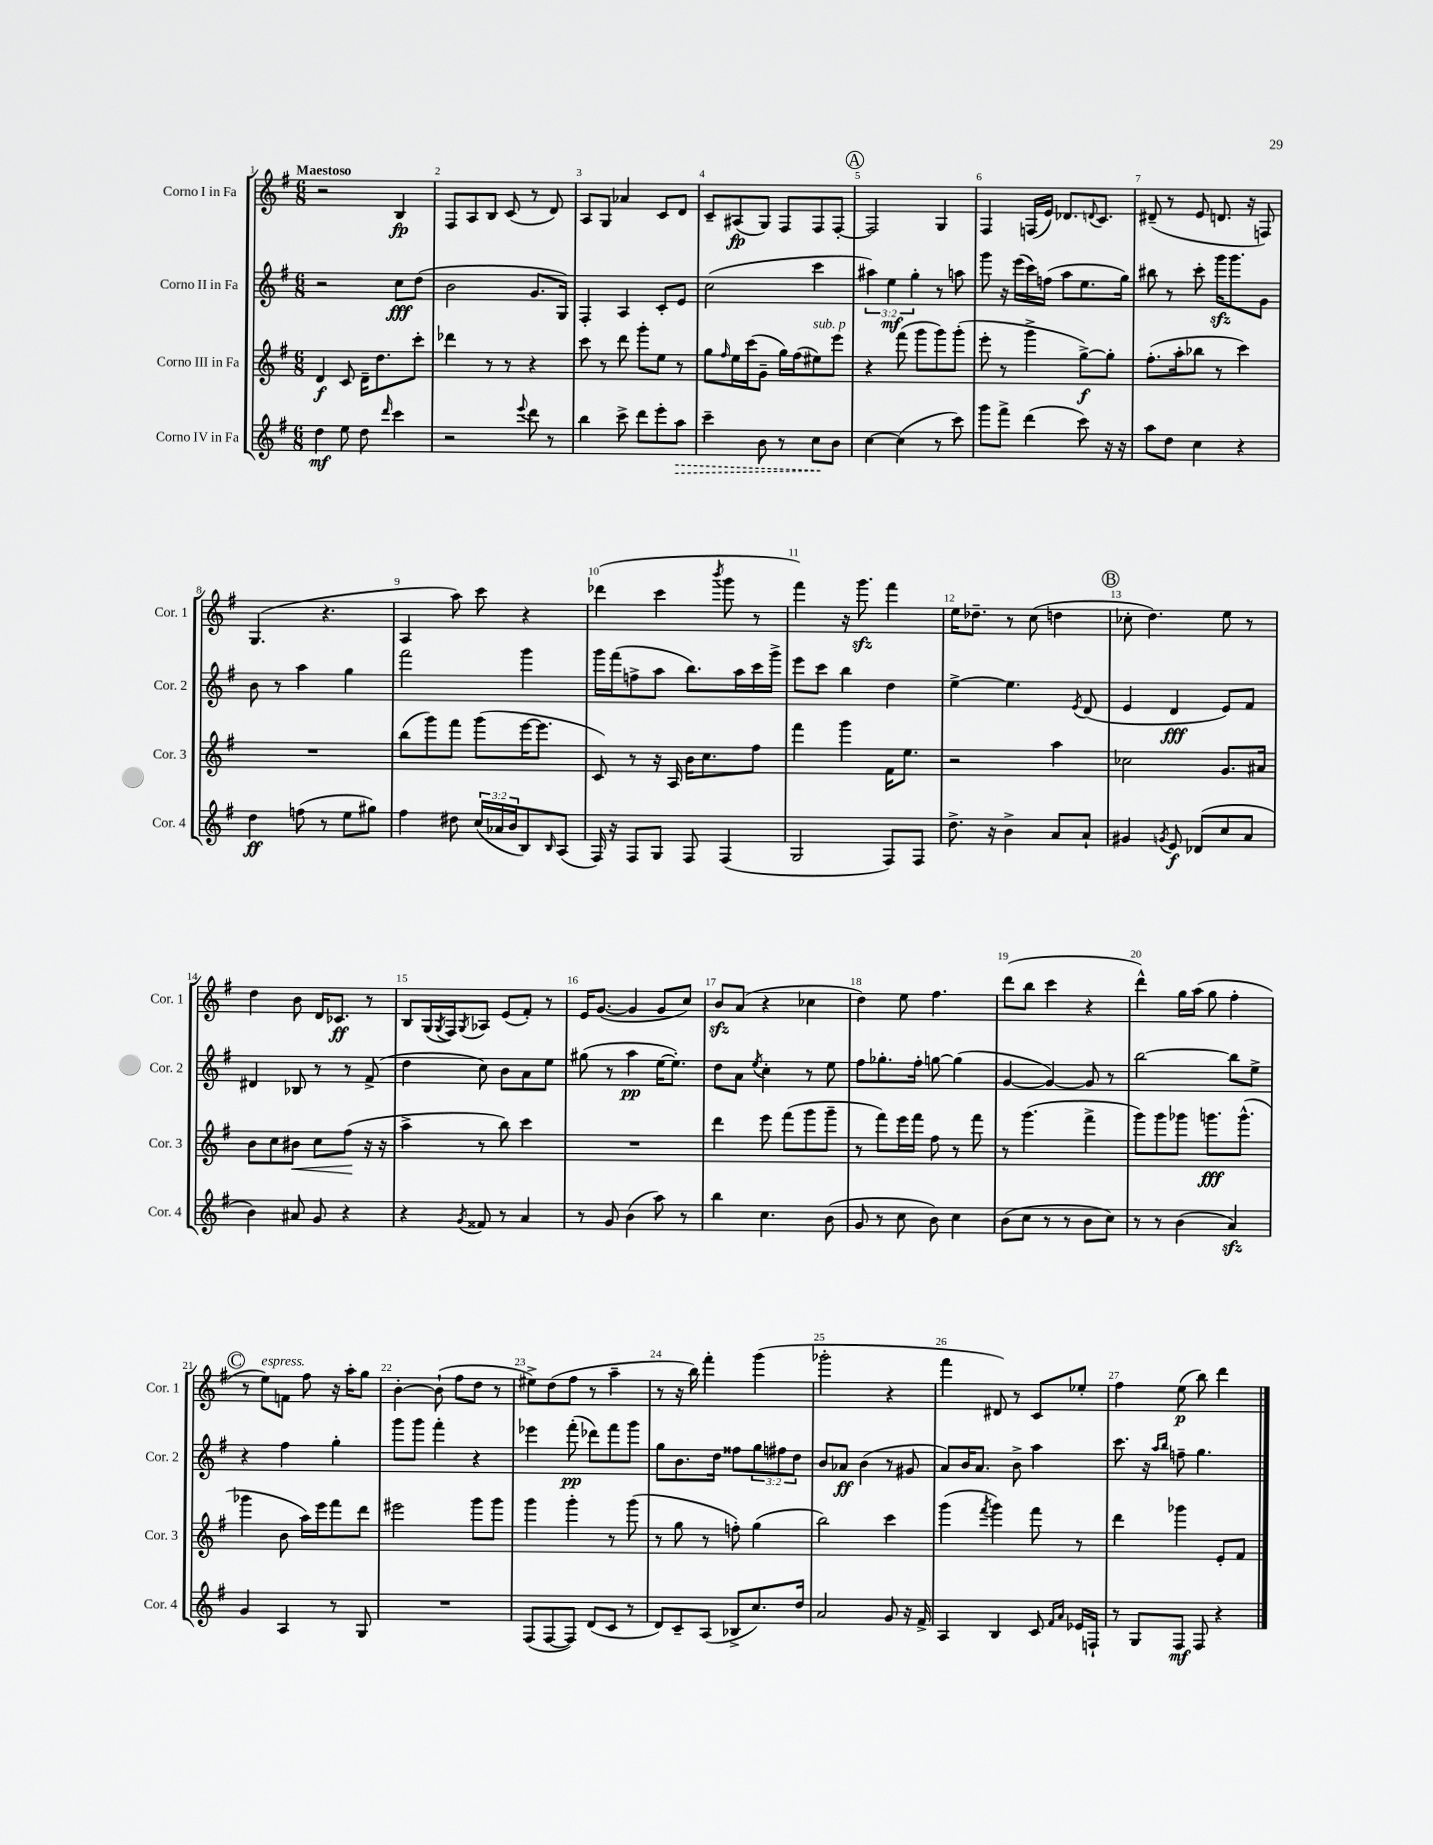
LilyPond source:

<<
\new StaffGroup <<
\new Staff = "s0" \with { instrumentName = "Corno I in Fa" shortInstrumentName = "Cor. 1" } {
    \clef treble \key g \major \numericTimeSignature \time 6/8 \tempo "Maestoso"
    r2 b4\fp |
    fis8 a8 b8 c'8( r8 d'8) |
    a8 g8 aes'4 c'8 d'8 |
    c'8-- ais8\fp( g8) fis8 fis8 fis8~-. |
    \mark \markup { \circle "A" } fis2 g4 |
    fis4 f16( e'16) des'8. \appoggiatura { d'8 } c'8. |
    dis'8--( r8 e'8 d'8. r16 f8) |
    g4.( r4. |
    a4 a''8) c'''8 r4 |
    des'''4( c'''4 \acciaccatura { b'''8 } g'''8 r8 |
    fis'''4) r16 g'''8.\sfz fis'''4 |
    e''16 des''8.-- r8 c''8( d''4 |
    \mark \markup { \circle "B" } ces''8-. d''4.) e''8 r8 |
    d''4 b'8 d'16 ces'8.\ff r8 |
    b8 g16( \acciaccatura { g8 } fis16) \acciaccatura { g8 } aes8 e'8( fis'8-.) r8 |
    e'16 g'8.~( g'4 g'8 c''8) |
    b'8\sfz a'8( r4 ces''4 |
    d''4) e''8 fis''4. |
    d'''8( b''8 c'''4 r4 |
    d'''4-^) g''16 a''16( g''8 fis''4-. |
    \mark \markup { \circle "C" } r8 e''8^\markup { \italic "espress." }) f'8 fis''8 r16 a''16-. g''8 |
    b'4~-. b'8-!( fis''8 d''8 r8 |
    eis''8->) d''8( fis''8 r8 a''4-- |
    r8 r16 b''16) fis'''4-. g'''4( |
    ges'''2-. r4 |
    fis'''4 dis'8) r8 c'8 ees''8-. |
    fis''4 e''8\p( b''8) d'''4 \bar "|." |
}
\new Staff = "s1" \with { instrumentName = "Corno II in Fa" shortInstrumentName = "Cor. 2" } {
    \clef treble \key g \major \numericTimeSignature \time 6/8 \override Staff.TupletNumber.text = #tuplet-number::calc-fraction-text
    r2 c''8\fff d''8( |
    b'2 g'8. g16) |
    fis4-. a4 c'8-. e'8 |
    c''2( c'''4 |
    \mark \markup { \circle "A" } \tuplet 3/2 { ais''4) e''4\mf g''4-. } r8 a''8 |
    g'''8 r16 e'''16( c'''16) f''16( a''8 e''8. g''16) |
    bis''8 r8 c'''8-. g'''16\sfz g'''8. g'8 |
    b'8 r8 a''4 g''4 |
    fis'''2 g'''4 |
    g'''16 fis'''16( f''8-> a''8 b''8.) a''16 c'''16 g'''16-> |
    e'''8 c'''8 b''4 d''4 |
    e''4~-> e''4. \acciaccatura { e'8 } d'8( |
    \mark \markup { \circle "B" } e'4 d'4\fff e'8) fis'8 |
    dis'4 bes8 r8 r8 fis'8->( |
    d''4 c''8) b'8 a'8 e''8 |
    gis''8( r8 a''4\pp e''16~ e''8.-.) |
    d''8 a'8 \acciaccatura { e''8 } c''4-. r8 e''8 |
    fis''8 ges''8.-. fis''16-. g''8~ g''4( |
    g'4~ g'4~) g'8 r8 |
    b''2~ b''8 e''8-> |
    \mark \markup { \circle "C" } r4 fis''4 g''4-. |
    g'''8 g'''8 fis'''4-. r4 |
    ees'''4 fis'''8-.\pp( des'''8) fis'''8 g'''8 |
    g''8 b'8. d''16 fisis''8 \tuplet 3/2 { g''8 fis''8 d''8 } |
    b'8 aes'8\ff b'4( r8 gis'8 |
    a'8) b'16 a'8. b'8-> a''4 |
    c'''8. r16 \grace { a''16 b''16 } f''8-- g''4. \bar "|." |
}
\new Staff = "s2" \with { instrumentName = "Corno III in Fa" shortInstrumentName = "Cor. 3" } {
    \clef treble \key g \major \numericTimeSignature \time 6/8
    d'4\f c'8 d'16-- d''8. c'''8-. |
    des'''4 r8 r8 r4 |
    c'''8 r8 d'''8 g'''8-. e''8 r8 |
    g''8 \grace { fis''16 } e''16 c'''16( g'8-- g''16) fis''16( eis''8^\markup { \italic "sub. p" }) e'''8 |
    \mark \markup { \circle "A" } r4 fis'''8( g'''8 g'''8) g'''8-.( |
    e'''8-. r8 g'''4-> g''8~->\f) g''8-. |
    fis''8.-.( a''16-. bes''8 r8 c'''4) |
    R2. |
    b''8( g'''8) fis'''8 g'''8( e'''16~ e'''8. |
    c'8) r8 r16 a16 b'16 c''8. fis''8 |
    fis'''4 g'''4 fis'16 e''8. |
    r2 a''4 |
    \mark \markup { \circle "B" } ces''2 g'8. ais'16 |
    b'8 c''8 bis'8\< c''8 fis''8\!( r16 r16 |
    a''4-> r8 b''8) c'''4 |
    R2. |
    d'''4 e'''8 fis'''8( g'''8 g'''8-- |
    r8 fis'''8) e'''16 fis'''16 fis''8 r8 fis'''8 |
    r8 g'''4.( fis'''4-> |
    g'''8) g'''8 ges'''8 g'''8.\fff g'''8.-^( |
    \mark \markup { \circle "C" } ges'''4 b'8 a''16) e'''16 fis'''8 d'''8 |
    eis'''2 g'''8 g'''8 |
    g'''4 g'''4-. r8 g'''8( |
    r8 g''8 r8 f''8-.) g''4( |
    b''2) c'''4 |
    g'''4( \acciaccatura { fis'''8 } g'''4) fis'''8 r8 |
    d'''4 ges'''4 e'8-. fis'8 \bar "|." |
}
\new Staff = "s3" \with { instrumentName = "Corno IV in Fa" shortInstrumentName = "Cor. 4" } {
    \clef treble \key g \major \numericTimeSignature \time 6/8 \override Staff.TupletNumber.text = #tuplet-number::calc-fraction-text
    d''4\mf e''8 d''8 \grace { d'''16 } c'''4 |
    r2 \appoggiatura { e'''8 } d'''8 r8 |
    b''4 c'''8-> d'''8 e'''8-. \once \override Hairpin.style = #'dashed-line a''8\> |
    c'''4-- b'8 r8 c''8\! b'8 |
    \mark \markup { \circle "A" } c''4~ c''4( r8 c'''8) |
    g'''8 fis'''8-> d'''4( c'''8) r16 r16 |
    a''8 d''8 c''4 r4 |
    d''4\ff f''8( r8 e''8 gis''8) |
    fis''4 dis''8 \tuplet 3/2 { c''16( aes'16 b'16 } b8) \grace { b16 } a8( |
    fis16) r16 fis8 g8 fis8 fis4( |
    g2 fis8) fis8 |
    d''8.-> r16 b'4-> a'8 a'8-! |
    \mark \markup { \circle "B" } gis'4 \acciaccatura { g'8 } e'8\f des'8( c''8 a'8 |
    b'4) ais'8 g'8 r4 |
    r4 \acciaccatura { g'8 } fisis'8 r8 a'4 |
    r8 g'8 b'4( a''8) r8 |
    b''4 c''4. b'8( |
    g'8 r8 c''8 b'8) c''4 |
    b'8( c''8 r8 r8 b'8 c''8) |
    r8 r8 b'4( a'4\sfz) |
    \mark \markup { \circle "C" } g'4 a4 r8 g8 |
    R2. |
    fis8( fis8~ fis8) d'8( c'8 r8 |
    d'8) c'8-- a8( bes8-> c''8.) d''16 |
    a'2 g'8 r16 fis'16-> |
    a4 b4 c'8 \grace { fis'16 a'16 } ees'16 f16-! |
    r8 g8 fis8\mf fis8 r4 \bar "|." |
}
>>
>>
\layout { \context { \Score \override BarNumber.break-visibility = ##(#f #t #t) barNumberVisibility = #all-bar-numbers-visible } }
